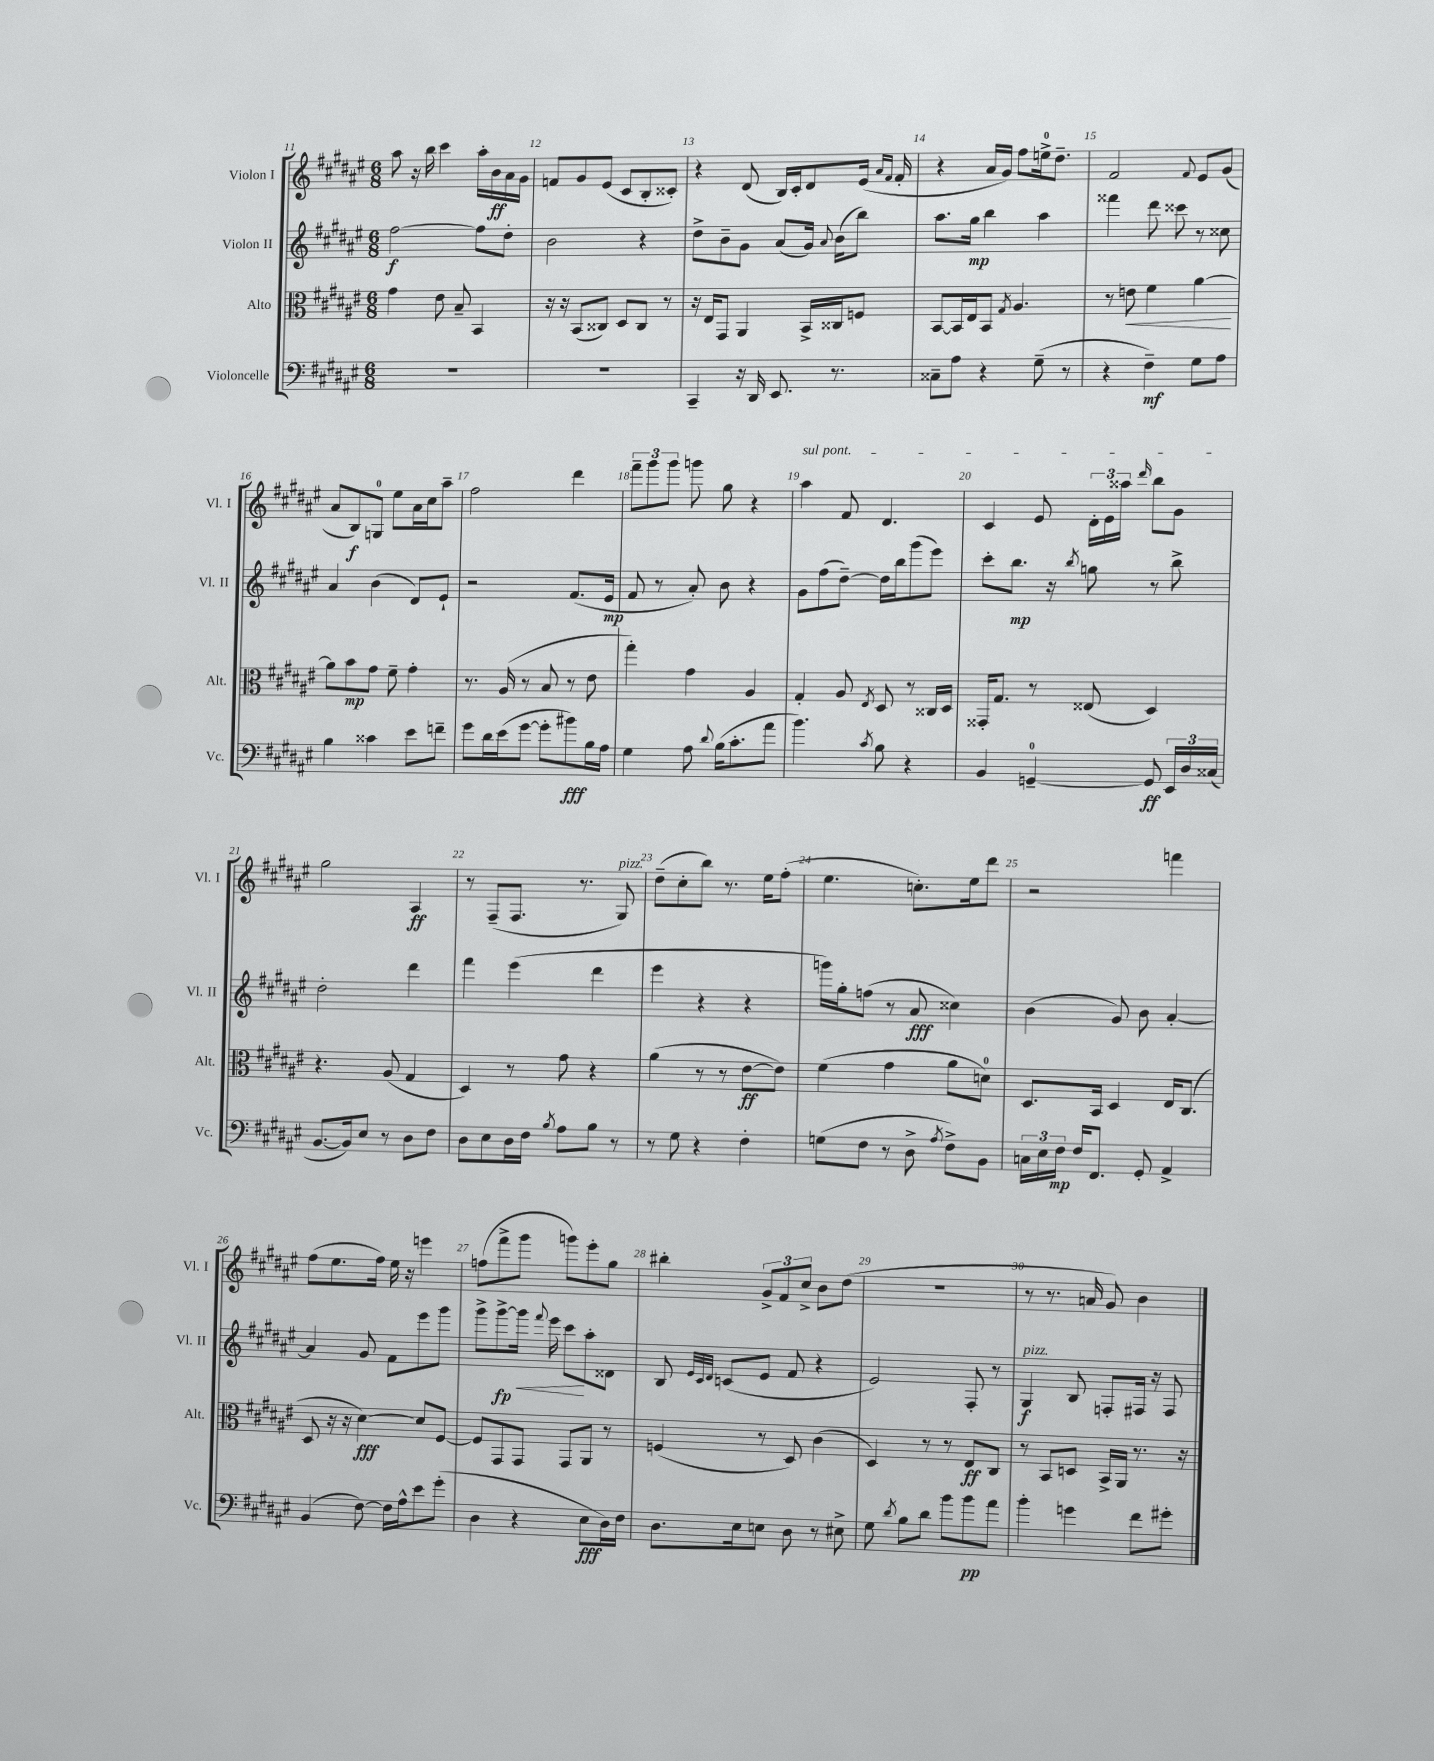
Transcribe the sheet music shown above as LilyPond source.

<<
\new StaffGroup <<
\new Staff = "s0" \with { instrumentName = "Violon I" shortInstrumentName = "Vl. I" } {
    \clef treble \key fis \major \numericTimeSignature \time 6/8
    \autoBeamOff ais''8 r16 b''16 cis'''4 ais''16[-. b'16\ff ais'16 gis'16] |
    f'8[ gis'8 eis'8]( cis'8[ b8-. cisis'8]-.) |
    r4 dis'8( b16[) cis'16-. dis'8 eis'16]( \grace { ais'16[ fis'16] } fis'16-. |
    r4 ais'16[ gis'16]) fis''8[ e''16-0-> dis''8.]-- |
    fis'2 \appoggiatura { fis'8 } eis'8[ gis'8]( |
    ais'8[ b8\f) g8]-0 eis''8[ ais'16 cis''16 ais''8]-- |
    fis''2 dis'''4 |
    \tuplet 3/2 { fis'''8[-- gis'''8 gis'''8] } g'''8 gis''8 r4 |
    \once \override TextSpanner.bound-details.left.text = \markup { \italic "sul pont." } ais''4\startTextSpan fis'8 dis'4. |
    cis'4 eis'8 \tuplet 3/2 { dis'16[-. eis'16 aisis''16] } \grace { dis'''16 } b''8[ gis'8]\stopTextSpan |
    gis''2 ais4\ff |
    r8 fis8[--( fis8.] r8. gis8^\markup { \italic "pizz." }) |
    dis''8[--( cis''8-. b''8]) r8. eis''16[ fis''8]-.( |
    eis''4. c''8.[-.) eis''16 dis'''8] |
    r2 f'''4 |
    fis''8[( eis''8. fis''16]) eis''16 r16 e'''4 |
    f''8[( fis'''8-> gis'''8] g'''8[) eis'''8-. gis''8] |
    bis''4-. \tuplet 3/2 { gis'8[-> fis'8 cis''8]-> } b'8[ dis''8]( |
    R2. |
    r8 r8. a'16 gis'8) b'4 \bar "|." |
}
\new Staff = "s1" \with { instrumentName = "Violon II" shortInstrumentName = "Vl. II" } {
    \clef treble \key fis \major \numericTimeSignature \time 6/8
    \autoBeamOff fis''2~\f fis''8[ dis''8]-. |
    b'2 r4 |
    dis''8[-> b'8-- gis'8] ais'8[( gis'16]) \appoggiatura { ais'8 } b'16[( b''8]) |
    ais''8.[ gis''16]\mp b''4 ais''4 |
    fisis'''4 dis'''8 cisis'''8 r8 cisis''8 |
    ais'4 b'4( dis'8[) eis'8]-! |
    r2 fis'8.[( eis'16]\mp |
    fis'8 r8 ais'8-.) b'8 r4 |
    gis'8[ fis''8( dis''8]~--) dis''16[ b''16 gis'''8( eis'''8]) |
    cis'''8[-. b''8.]\mp r16 \acciaccatura { b''8 } g''8 r8 b''8-> |
    dis''2-. dis'''4 |
    fis'''4 eis'''4( dis'''4 |
    eis'''4 r4 r4 |
    g'''16[) gis''16-. f''8]( r8 ais'8\fff cisis''4) |
    b'4( gis'8) b'8 ais'4~-. |
    ais'4 gis'8 fis'8[ eis'''8 gis'''8] |
    gis'''8[-> gis'''8~->\fp gis'''16]\< \appoggiatura { fis'''8 } eis'''16 cis'''8[\! ais''8-. disis'8] |
    b8 \grace { eis'32[ cis'32 dis'32] } c'8[( eis'8] fis'8 r4 |
    eis'2) fis8-. r8 |
    gis4\f^\markup { \italic "pizz." } b8 f8[-. fis16] r16 fis8 \bar "|." |
}
\new Staff = "s2" \with { instrumentName = "Alto" shortInstrumentName = "Alt." } {
    \clef alto \key fis \major \numericTimeSignature \time 6/8
    \autoBeamOff gis'4 eis'8 b8-- b,4 |
    r16 r16 b,8[( cisis8]) dis8[ cisis8] r8 |
    r16 eis16[ gis,8] ais,4 b,16[-> cisis16 f8] |
    b,8[~ b,16 eis16 b,8] \acciaccatura { gis8 } ais4. |
    r8 e'8\< fis'4 ais'4~\! |
    ais'8[ b'8\mp gis'8] fis'8-- gis'4-. |
    r8. ais16( r8 b8 r8 eis'8 |
    gis''4-.) gis'4 ais4 |
    gis4-. ais8 \acciaccatura { eis8 } dis8 r8 cisis16[ dis16] |
    gisis,16[-. gis8.] r8 eisis8( dis4) |
    r4. ais8( gis4 |
    dis4) r8 gis'8 r4 |
    ais'4( r8 r8 eis'8[~\ff eis'8]) |
    fis'4( gis'4 ais'8[ d'8]-0) |
    dis8.[ b,16] dis4 eis16[ cis8.]( |
    dis8 r16 r16 dis'4~\fff) dis'8[ fis8]~ |
    fis8[ gis,8 gis,8] gis,8[ ais,8] r8 |
    f4( r8 dis8) cis'4( |
    dis4) r8 r8 eis8[\ff cis8] |
    r8 b,8[ d8] b,16[-> ais,16] r8. r16 \bar "|." |
}
\new Staff = "s3" \with { instrumentName = "Violoncelle" shortInstrumentName = "Vc." } {
    \clef bass \key fis \major \numericTimeSignature \time 6/8
    \autoBeamOff R2. |
    R2. |
    cis,4-- r16 dis,16 eis,8. r8. |
    cisis8[-- ais8] r4 gis8--( r8 |
    r4 fis4--\mf) gis8[ ais8] |
    b4 cisis'4 eis'8[ f'8]-- |
    gis'8[ dis'16 eis'16( gis'8]~ gis'8[-. bis'8\fff) b16 ais16] |
    gis4 ais8 \appoggiatura { dis'8 } b16[( cis'8.-. ais'8] |
    b'4.) \acciaccatura { cis'8 } b8 r4 |
    b,4 g,4-0~-- g,8\ff \tuplet 3/2 { eis,16[ dis16 cisis16]( } |
    b,8.[~ b,16) eis8] r8 dis8[ fis8] |
    dis8[ eis8 dis16 fis16] \acciaccatura { b8 } ais8[ b8] r8 |
    r8 gis8 r4 fis4-. |
    g8[( fis8] r8 dis8-> \acciaccatura { ais8 } fis8[->) b,8] |
    \tuplet 3/2 { c16[ eis16 fis16]\mp } fis16[ fis,8.] gis,8-. ais,4-> |
    b,4( fis8~) fis16[ ais16-^ eis'8 gis'8]-.( |
    dis4 r4 eis8[\fff dis16) fis16] |
    dis8.[ eis16 e8] dis8 r8 eis8-> |
    gis8 \acciaccatura { dis'8 } b8[ dis'8] b'8[ b'8\pp ais'8] |
    b'4-. g'4 fis'8[ gis'8]-. \bar "|." |
}
>>
>>
\layout { \context { \Score currentBarNumber = #11 \override BarNumber.break-visibility = ##(#f #t #t) barNumberVisibility = #all-bar-numbers-visible } }
